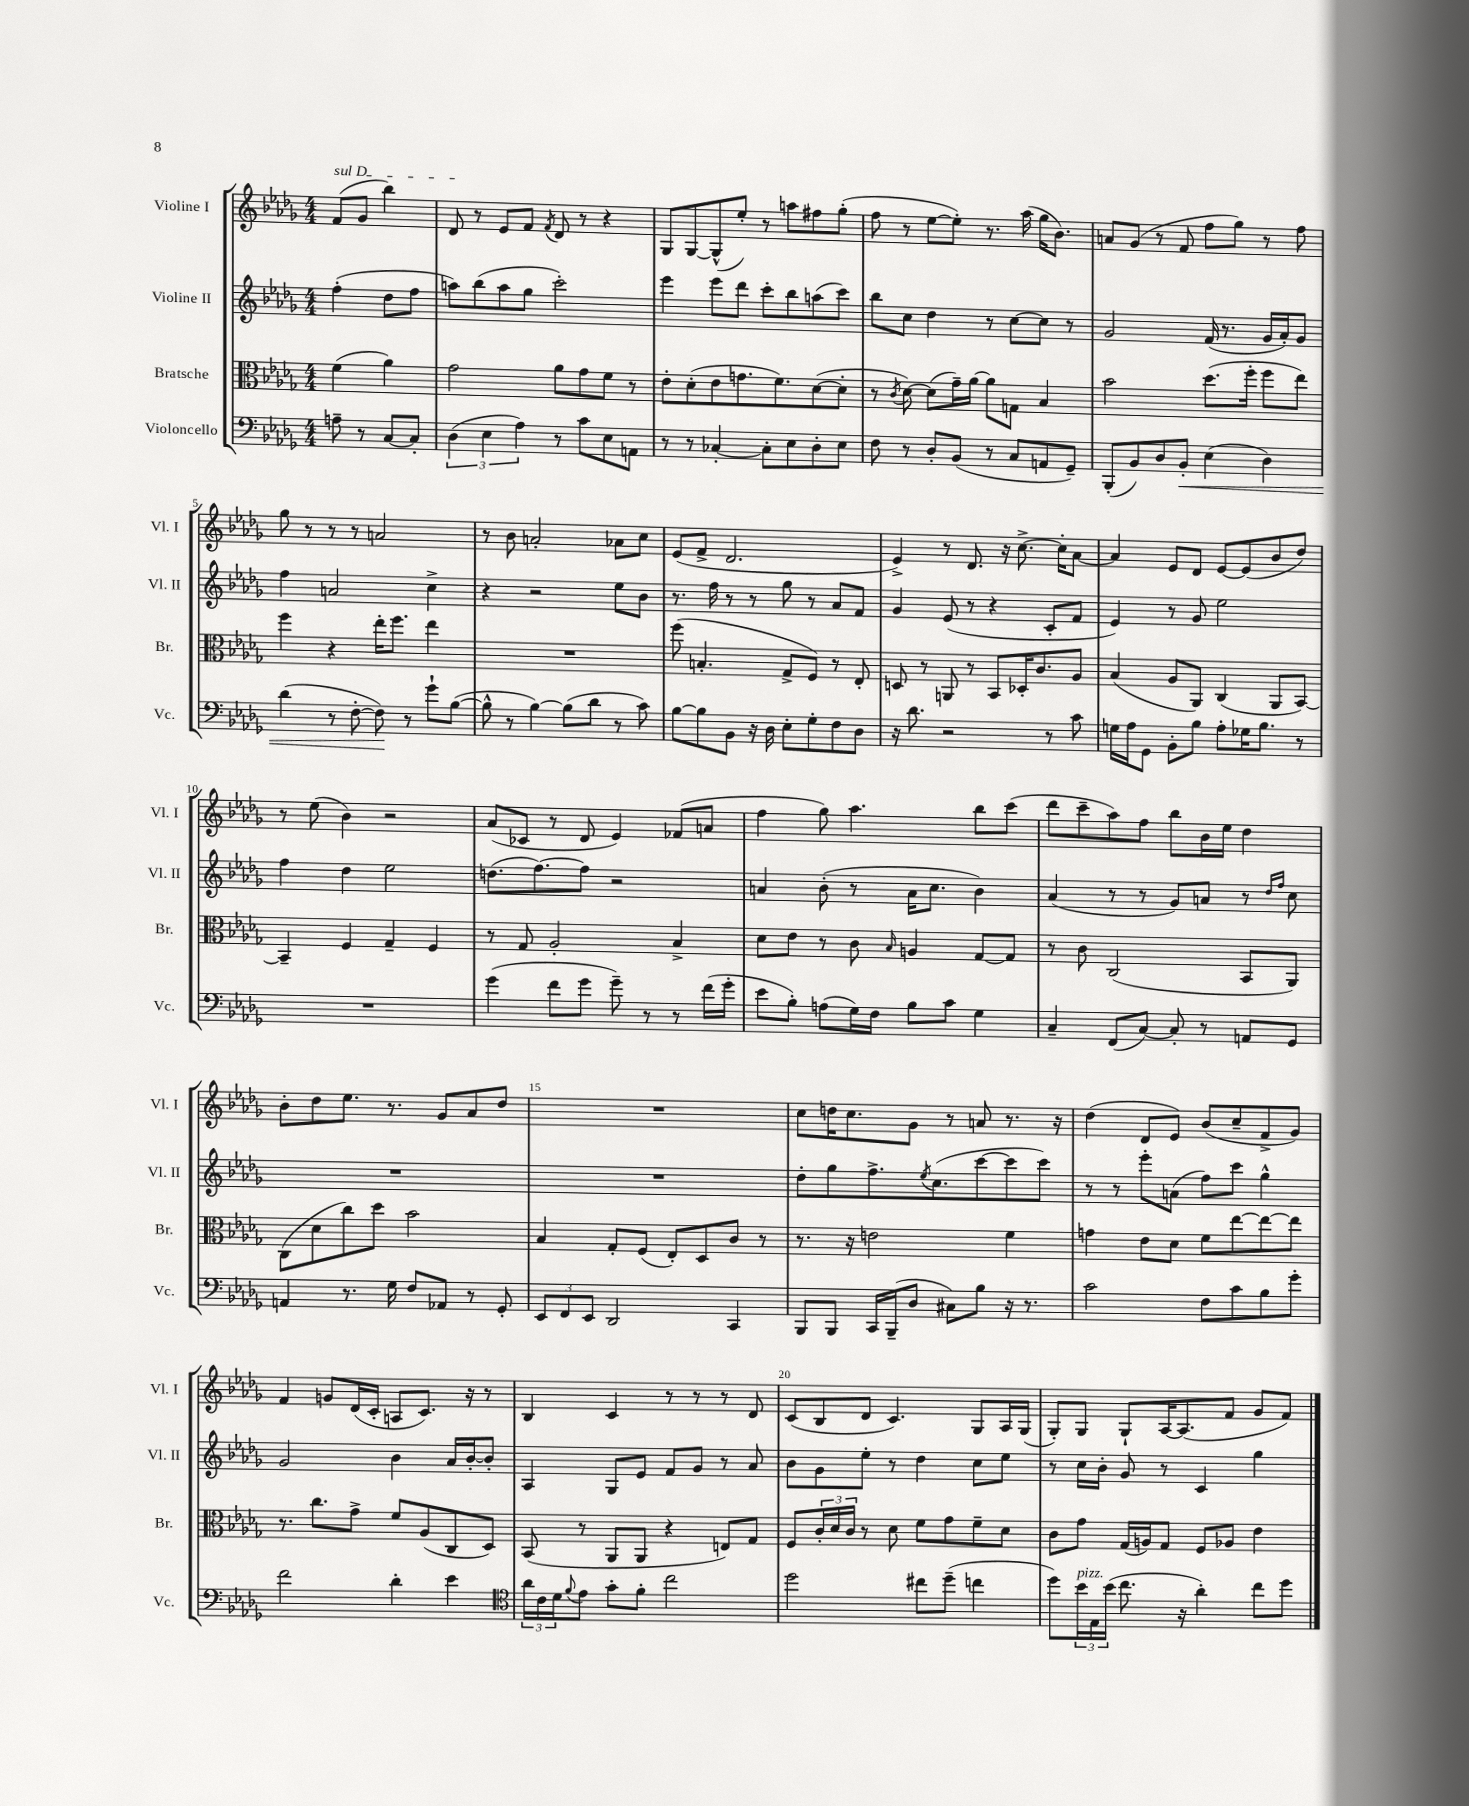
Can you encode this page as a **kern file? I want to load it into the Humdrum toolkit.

**kern	**dynam	**kern	**kern	**kern
*part4	*part4	*part3	*part2	*part1
*staff4	*staff4	*staff3	*staff2	*staff1
*I"Violoncello	*	*I"Bratsche	*I"Violine II	*I"Violine I
*I'Vc.	*	*I'Br.	*I'Vl. II	*I'Vl. I
*clefF4	*	*clefC3	*clefG2	*clefG2
*k[b-e-a-d-g-]	*	*k[b-e-a-d-g-]	*k[b-e-a-d-g-]	*k[b-e-a-d-g-]
*M4/4	*	*M4/4	*M4/4	*M4/4
=	=	=	=	=
!	!	!	!	!LO:TX:a:i:t=sul D
8An~\	.	(4f\	(4ff'\	(8f/L
8r	.	.	.	8g-/J
[8C/L	.	4a-\)	8dd-\L	4bb-\)
8C'/J]	.	.	8ff\J	.
=1	=1	=1	=1	=1
(6D-\	.	2g-\	8aan\L)	8d-/
.	.	.	(8bb-\	8r
6E-\	.	.	.	.
.	.	.	8aa\	8e-/L
6A-\)	.	.	.	.
.	.	.	8gg-\J	8f/J
.	.	.	.	8qf/
8r	.	8a-\L	2ccc'\)	8d-/
8c\L	.	8g-\	.	8r
8E-\	.	8f\J	.	4r
8AAn\J	.	8r	.	.
=2	=2	=2	=2	=2
8r	.	8e-'\L	4eee-\	8G-/L
8r	.	(8d-'\	.	[8G-/
[4C-X'/	.	8e-\	8eee-\L	(8G-^^/]
.	.	8.gn\	8ddd-\J	8ee-'/J)
8C-'\L]	.	.	8ccc'\L	8r
.	.	8.f\)	.	.
8E-\	.	.	8bb-\	8aan\L
8D-'\	.	([8d-\	(8aan\	8ff#X\
8E-\J	.	8d-'\J]	8ccc\J)	(8gg-'\J
=3	=3	=3	=3	=3
8F\	.	8r	8bb-\L	8ff\
.	.	8qc/	.	.
8r	.	[8d-\)	8cc\J	8r
8D-'/L	.	(8d-\L]	4dd-\	[8ee-\L
(8BB-/J	.	16g-~\L)	.	8ee-'\J])
.	.	[16a-\JJ	.	.
8r	.	8a-\L]	8r	8.r
8C/L	.	8Gn\J	[8cc\L	.
.	.	.	.	(16aa-\
8AAn/	.	4B-/	8cc\J]	16gg-\KL
.	.	.	.	8.b-\J)
8GG-~/J)	.	.	8r	.
=4	=4	=4	=4	=4
(8BBB-'/L	.	2b-\	2g-/	8an/L
8BB-/)	.	.	.	(8g-/J
8D-/	.	.	.	8r
!	!LO:HP:b	!	!	!
8BB-'/J	<	.	.	8f/
(4E-\	.	(8.dd-\L	(16f/	8ff\L
.	.	.	8.r	.
.	.	.	.	8gg-\J)
.	.	16ff'\Jk	.	.
4D-\)	.	8ff\L	16g-/LL	8r
.	.	.	16a-'/J)	.
.	.	8ee-\J)	8g-/J	8ff\
!!LO:LB:g=z
=5	=5	=5	=5	=5
(4d-\	.	4ff\	4ff\	8gg-\
.	.	.	.	8r
8r	.	4r	2an/	8r
[8F'\	.	.	.	8r
8F\])	.	16ee-'\KL	.	2an/
.	.	8.ff\J	.	.
8r	[	.	.	.
8g-`\L	.	4ee-\	4cc^\	.
([8B-\J	.	.	.	.
=6	=6	=6	=6	=6
8B-^^\]	.	1r	4r	8r
8r	.	.	.	8b-\
[4B-\)	.	.	2r	2an'/
(8B-\L]	.	.	.	.
8d-\J	.	.	.	.
8r	.	.	8ee-\L	8a-X\L
8c\)	.	.	8b-\J	8cc\J
=7	=7	=7	=7	=7
[8B-\L	.	(8ff\	8.r	(8e-/L
8B-\]	.	4.Bn'/	.	8f^/J
.	.	.	16ff\	.
8BB-\J	.	.	8r	2.d-/
16r	.	.	8r	.
16D-\	.	.	.	.
8E-'\L	.	8G-^/L	8gg-\	.
8G-'\	.	8F/J)	8r	.
8F\	.	8r	8a-/L	.
8D-\J	.	8E-'/	8f/J	.
=8	=8	=8	=8	=8
16r	.	8Dn/	4g-/	4e-^/)
8.d-\	.	.	.	.
.	.	8r	.	.
2r	.	8AAn/	(8e-/	8r
.	.	8r	8r	8.d-/
.	.	8BB-/L	4r	.
.	.	.	.	16r
.	.	16D-X'/K	.	[8.cc^\
.	.	8.c/	.	.
8r	.	.	8c'/L	.
.	.	.	.	16cc'\KL]
8c\	.	8A-/J	8f/J	[8a-\J
=9	=9	=9	=9	=9
16Gn\LL	.	(4B-/	4e-/)	4a-/]
16A-\J	.	.	.	.
8GG-\J	.	.	.	.
8BB-'\L	.	8A-/L	8r	8e-/L
8B-\J	.	8AA-/J)	8g-/	8d-/J
8A-'\L	.	(4C/	2ee-\	[8e-/L
16G-X\K	.	.	.	(8e-/]
8.B-\J	.	.	.	.
.	.	8AA-/L	.	8b-/
8r	.	[8BB-/J)	.	8dd-/J)
!!LO:LB:g=z
=10	=10	=10	=10	=10
1r	.	4BB-~/]	4ff\	8r
.	.	.	.	(8ee-\
.	.	4F/	4dd-\	4b-\)
.	.	4G-~/	2ee-\	2r
.	.	4F/	.	.
=11	=11	=11	=11	=11
(4g-\	.	8r	(8.ddn\L	(8a-/L
.	.	8G-/	.	8c-X/J
.	.	.	[8.ff\)	.
8f\L	.	2A-'/	.	8r
8g-\J	.	.	8ff\J]	8d-/
8g-~\)	.	.	2r	4e-/)
8r	.	.	.	.
8r	.	4B-^/	.	(8f-X/L
(16f\LL	.	.	.	8an/J
16g-'\JJ	.	.	.	.
=12	=12	=12	=12	=12
8e-\L	.	8d-\L	4an/	4ff\
8B-'\J)	.	8e-\J	.	.
(8An\L	.	8r	(8b-'\	8gg-\)
16G-\L)	.	8c\	8r	4.aa-\
16F\JJ	.	.	.	.
.	.	16qqB-/	.	.
8B-\L	.	4An/	16a\KL	.
.	.	.	8.cc\J	.
8c\J	.	.	.	.
4G-\	.	[8G-/L	4b-\)	8bb-\L
.	.	8G-/J]	.	(8ccc\J
=13	=13	=13	=13	=13
4C~/	.	8r	(4a-/	8ddd-\L
.	.	8c\	.	8ccc~\
(8FF/L	.	(2C/	8r	8aa-\)
[8C/J)	.	.	8r	8ff\J
8C'/]	.	.	8g-/L)	8bb-\L
8r	.	.	8an/J	16b-\L
.	.	.	.	16ee-\JJ
8AAn/L	.	8BB-/L	8r	4dd-\
.	.	.	16qqdd-/LL	.
.	.	.	16qqff/JJ	.
8GG-/J	.	8AA-/J)	8cc\	.
!!LO:LB:g=z
=14	=14	=14	=14	=14
4AAn/	.	(8C\L	1r	8b-'\L
.	.	8d-\	.	8dd-\
8.r	.	8cc\)	.	8.ee-\J
.	.	8dd-\J	.	.
16G-\	.	.	.	8.r
8F/L	.	2b-\	.	.
8AA-X/J	.	.	.	8g-/L
8r	.	.	.	8a-/
8GG-'/	.	.	.	8dd-/J
=15	=15	=15	=15	=15
12EE-/L	.	4B-/	1r	1r
12FF/	.	.	.	.
12EE-/J	.	.	.	.
2DD-/	.	8G-'/L	.	.
.	.	(8F/J	.	.
.	.	8E-'/L)	.	.
.	.	8D-/	.	.
4CC/	.	8c/J	.	.
.	.	8r	.	.
=16	=16	=16	=16	=16
8BBB-/L	.	8.r	8dd-'\L	8cc\L
8BBB-/J	.	.	8gg-\	16ddn\K
.	.	16r	.	8.cc\
16CC/LL	.	2en\	8.ff^\	.
(16BBB-~/J	.	.	.	.
8D-/J	.	.	.	8g-\J
.	.	.	8qee-/	.
.	.	.	(8.cc\	.
8C#X\L)	.	.	.	8r
8B-\J	.	.	[8ccc\	8an/
16r	.	4f\	8ccc\]	8.r
8.r	.	.	.	.
.	.	.	8ccc\J)	.
.	.	.	.	16r
=17	=17	=17	=17	=17
2c\	.	4gn\	8r	(4dd-\
.	.	.	8r	.
.	.	8e-\L	8eee-'\L	8d-/L
.	.	8d-\J	(8an\J	8e-/J)
8F\L	.	8f\L	8ff\L)	(8b-/L
8c\	.	[8ee-\	8ccc\J	8cc~/
8B-\	.	8ee-\_	4gg-^^\	8f^/
8g-'\J	.	8ee-\J]	.	8g-/J)
!!LO:LB:g=z
=18	=18	=18	=18	=18
2f\	.	8.r	2g-/	4f/
.	.	8.cc\L	.	.
.	.	.	.	8gn/L
.	.	8g-^\J	.	(16d-/L
.	.	.	.	16c'/JJ
4d-'\	.	8f/L	4b-\	8An/L
.	.	(8A-/	.	8.c/J)
4e-\	.	8C/	16a-/LL	.
.	.	.	[16b-'/J	16r
.	.	8D-/J)	8b-'/J]	8r
=19	=19	=19	=19	=19
*clefC4	*	*	*	*
24a-\LL	.	(8BB-/	4A-/	4B-/
24c\	.	.	.	.
24d-\J	.	.	.	.
8qqf/	.	.	.	.
8e-\J	.	8r	.	.
8g-'\L	.	8AA-/L	8G-/L	4c/
8f'\J	.	8AA-/J	8e-/J	.
2cc\	.	4r	8f/L	8r
.	.	.	8g-/J	8r
.	.	8En/L)	8r	8r
.	.	8G-/J	8a-/	8d-/
=20	=20	=20	=20	=20
2dd-\	.	8F/L	8b-\L	(8c/L
.	.	24c'/L	8g-\	8B-/
.	.	24d-/	.	.
.	.	24c/JJ	.	.
.	.	8r	8ee-'\J	8d-/J
.	.	8d-\	8r	4.c/)
8cc#X\L	.	8f\L	4dd-\	.
(8dd-~\J	.	8g-\	.	.
4ccn\	.	8f~\	8cc\L	8G-/L
.	.	8d-\J	8ee-\J	16A-/L
.	.	.	.	(16G-/JJ
=21	=21	=21	=21	=21
8dd-\L)	.	8c\L	8r	8G-'/L)
!LO:TX:a:i:t=pizz.	!	!	!	!
24b-\L	.	8g-\J	16cc\LL	8G-/J
24E-\	.	.	.	.
.	.	.	16b-'\JJ	.
(24b-\JJ	.	.	.	.
8.cc\	.	(16G-/LL	8g-/	8G-`/L
.	.	16An/J)	.	.
.	.	8G-/J	8r	[16A-/K
16r	.	.	.	(8.A-/]
4a-'\)	.	8F/L	4c/	.
.	.	8A-X/J	.	8f/J
8cc\L	.	4e-\	4gg-\	8g-/L
8dd-\J	.	.	.	8f/J)
==	==	==	==	==
*-	*-	*-	*-	*-
